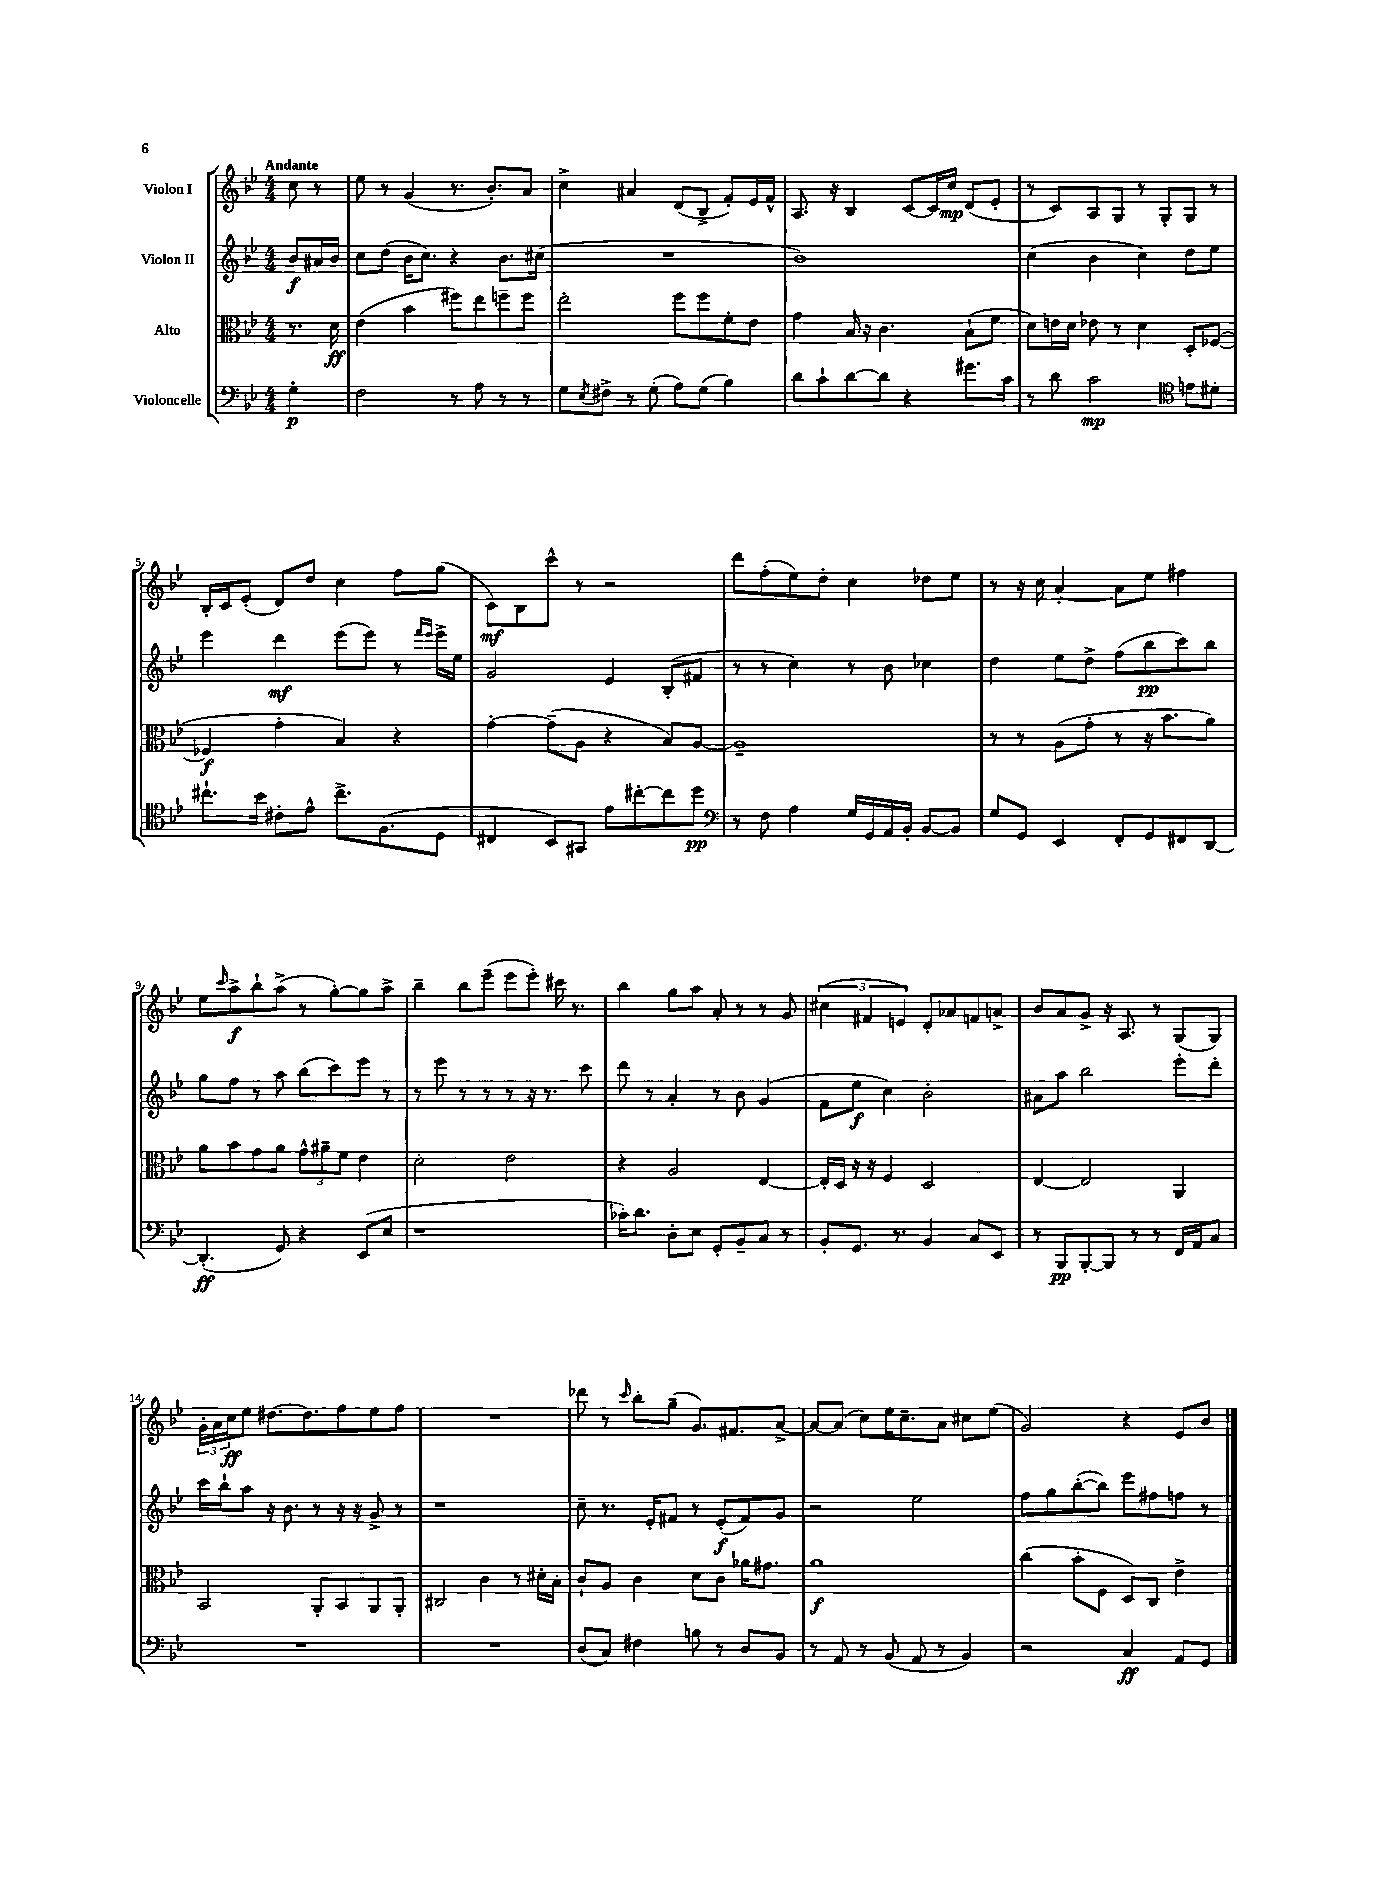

**kern	**kern	**kern	**kern
*staff4	*staff3	*staff2	*staff1
*clefF4	*clefC3	*clefG2	*clefG2
*k[b-e-]	*k[b-e-]	*k[b-e-]	*k[b-e-]
*M4/4	*M4/4	*M4/4	*M4/4
4G'	8.r	8b-	8cc
.	.	16a#	8r
.	16d	16b-	.
=	=	=	=
2F	(4e-	8cc	8ee-
.	.	(8dd	8r
.	4b-	16b-	(4g
.	.	8.cc)	.
8r	8ff#)	4r	8.r
8A	8ee-	.	.
.	.	.	8.b-')
8r	8ff~	8.b-	.
8r	8ff	.	8a
.	.	(16cc#	.
=	=	=	=
8G	2ee-'	1r	4cc^
8qE-	.	.	.
8F#^	.	.	.
8r	.	.	4a#
(8G'	.	.	.
8A)	8ff	.	(8d
(8G	8ff	.	8B-^
4B-)	8f'	.	8f')
.	8e-	.	16e-
.	.	.	16f^^
=	=	=	=
8d	4g	1b-)	8.A
8c`	.	.	.
.	.	.	16r
[8d	16B-	.	4B-
.	16r	.	.
8d]	4.c	.	.
4r	.	.	[8c
.	.	.	16c]
.	.	.	16cc
8.g#	(8B-`	.	(8d
.	8f	.	8e-'
16c	.	.	.
=	=	=	=
8r	8d)	(4cc	8r
8d	16e	.	8c)
.	16d	.	.
2c	8e-	4b-	8A
.	8r	.	8G
.	4d	4cc)	8r
.	.	.	8G'
*clefC4	*	*	*
8e	8D'	8dd	8G
8d#'	([8F-	8ee-	8r
=	=	=	=
8.cc#`	4F-]	4eee-	16B-'
.	.	.	16c
.	.	.	(8e-'
16b-	.	.	.
8c#'	4g'	4ddd	8d)
8e-^^	.	.	8dd
8.cc#^	4B-)	(8eee-	4cc
.	.	8eee-)	.
(8.F	.	.	.
.	4r	8r	8ff
.	.	16qqfff	.
.	.	16qqeee-	.
8D	.	16eee-^	(8gg
.	.	16ee-	.
=	=	=	=
4C#	[4g'	2g	8c)
.	.	.	8B-
8BB-)	(8g~]	.	8ccc^^
8GG#	8A	.	8r
8e-	4r	4e-	2r
[8cc#'	.	.	.
8cc#]	8B-)	(8B-'	.
8dd	[8A	8f#	.
=	=	=	=
*clefF4	*	*	*
8r	1A~]	8r	8ddd
8F	.	8r	(8ff'
4A	.	4cc)	8ee-)
.	.	.	8dd'
16G	.	8r	4cc
16GG	.	.	.
16AA	.	8b-	.
16BB-'	.	.	.
[8BB-	.	4cc-	8dd-
8BB-]	.	.	8ee-
=	=	=	=
8G	8r	4dd	8r
8GG	8r	.	16r
.	.	.	16cc
4EE-	(8A	8ee-	[4a'
.	8g'	8dd^	.
8FF'	8r	(8ff	8a]
8GG	16r	8bb-	8ee-
.	8.b-	.	.
8FF#	.	8ccc)	4ff#
[8DD	8a)	8bb-	.
=	=	=	=
(4.DD']	8a	8gg	8ee-
.	.	.	16qqccc
.	8b-	8ff	8aa^
.	8g	8r	8bb-`
8GG)	8a	8aa	(8aa^
4r	12g^^	(8bb-	8r
.	12a#~	.	.
.	.	8ccc)	[8gg')
.	12f	.	.
(8EE-	4e-	8eee-	8gg]
8E-	.	8r	8aa^
=	=	=	=
1r	2d'	8r	4bb-~
.	.	8eee-	.
.	.	8r	8bb-
.	.	8r	(8eee-~
.	2e-	8r	8eee-
.	.	16r	8eee-')
.	.	8.r	.
.	.	.	16ccc#
.	.	.	8.r
.	.	8ccc	.
=	=	=	=
16c-')	4r	8ddd	4bb-
8.d	.	.	.
.	.	8r	.
8D'	2A	4a'	8gg
8E-	.	.	8aa
8GG'	.	8r	8a'
8BB-~	.	8b-	8r
8C	[4E-	(4g	8r
8r	.	.	8g
=	=	=	=
8BB-'	16E-']	8f	(6cc#
.	16D	.	.
8.GG	16r	8ee-	.
.	.	.	6f#
.	16r	.	.
.	4F	4cc)	.
8.r	.	.	.
.	.	.	6e)
4BB-	2D	2b-'	8d'
.	.	.	8a-
8C	.	.	8f
8EE-	.	.	8a^
=	=	=	=
8r	[4E-	8a#	8b-
8BBB-	.	8aa	8a
[8BBB-'	2E-]	2bb-	8g^
8BBB-]	.	.	16r
.	.	.	8.A
8r	.	.	.
8r	.	.	8r
16FF	4AA	8eee-'	(8G
16AA	.	.	.
8C	.	8ddd'	8G)
=	=	=	=
1r	2BB-	16ccc	24g'
.	.	.	24a
.	.	16bb-`	.
.	.	.	24cc
.	.	8aa	8ee-
.	.	16r	[8.dd#
.	.	8.b-	.
.	.	.	8.dd#]
.	8AA'	8r	.
.	8BB-	16r	8ff
.	.	16r	.
.	8AA	8g^	8ee-
.	8AA'	8r	8ff
=	=	=	=
1r	2C#	1r	1r
.	4c	.	.
.	8r	.	.
.	16d#'	.	.
.	16B-'	.	.
=	=	=	=
(8D	8c`	8cc~	8ddd-
8C)	8A	8.r	8r
.	.	.	16qqccc
4F#	4c	.	8bb-'
.	.	16e-'	.
.	.	8f#	(8gg~
8B	8d	8r	8.g)
8r	8c	(8e-'	.
.	.	.	8.f#
8D	16a-	8f#)	.
.	8.g#	.	.
8BB-	.	8g	[8a^
=	=	=	=
8r	1a	2r	8a_
8AA	.	.	(8a]
8r	.	.	8cc)
(8BB-	.	.	16ee-
.	.	.	8.cc~
8AA	.	2ee-	.
8r	.	.	8a
4BB-)	.	.	8cc#
.	.	.	(8ee-
=	=	=	=
2r	(4cc	8ff	2g)
.	.	8gg	.
.	8b-'	([8bb-'	.
.	8F	8bb-])	.
4C	8D)	8eee-	4r
.	8C	8ff#	.
8AA	4e-^	8ff	8e-
8GG	.	8r	8b-
==	==	==	==
*-	*-	*-	*-
